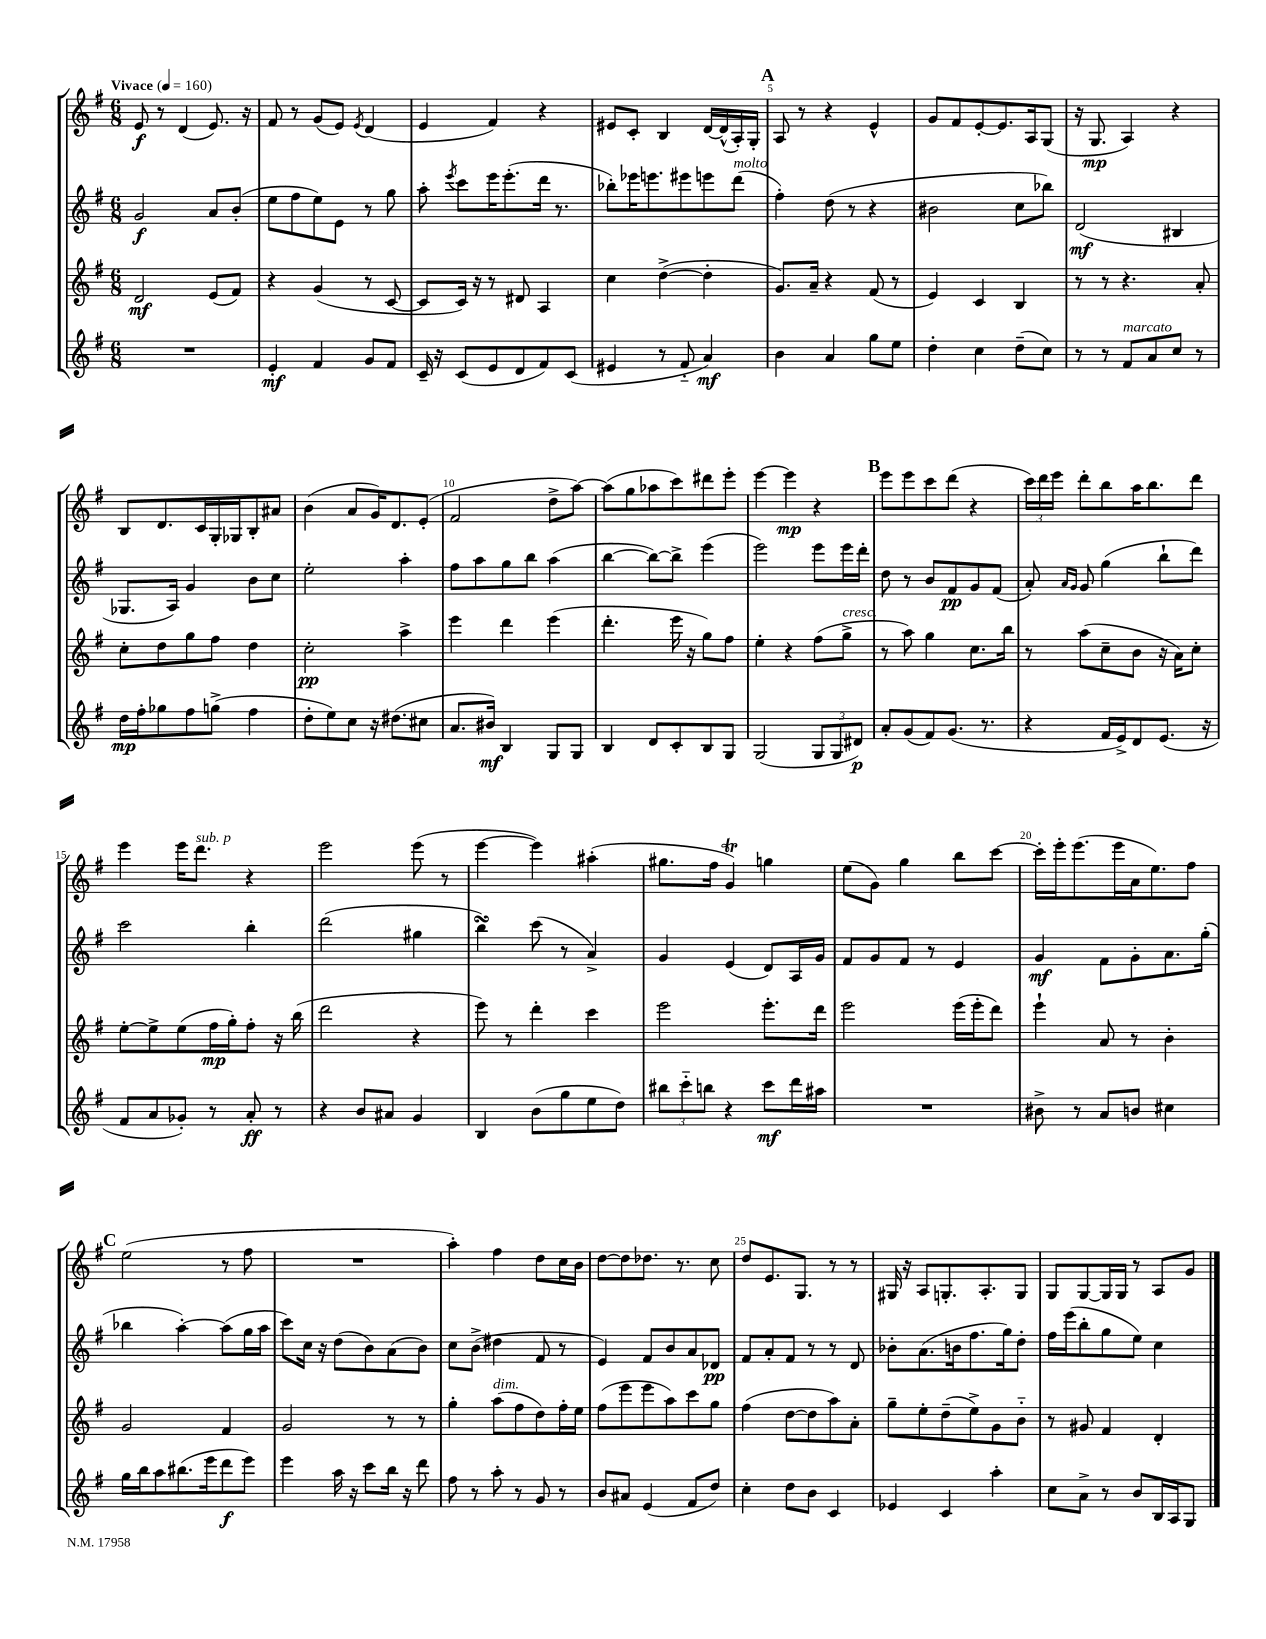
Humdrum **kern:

**kern	**kern	**kern	**kern
*staff4	*staff3	*staff2	*staff1
*clefG2	*clefG2	*clefG2	*clefG2
*k[f#]	*k[f#]	*k[f#]	*k[f#]
*M6/8	*M6/8	*M6/8	*M6/8
*MM160	*MM160	*MM160	*MM160
2.r	2d/	2g/	8e/
.	.	.	8r
.	.	.	(4d/
.	(8e/L	8a/L	8.e/)
.	8f#/J)	(8b'/J	.
.	.	.	16r
=	=	=	=
4e'/	4r	8ee\L	8f#/
.	.	8ff#\	8r
4f#/	(4g/	8ee\)	(8g/L
.	.	8e\J	8e/J)
.	.	.	8qe/
8g/L	8r	8r	(4d/
8f#/J	[8c/	8gg\	.
=	=	=	=
16c~/	8c/]L	8aa'\	4e/
16r	.	.	.
.	.	8qeee/	.
(8c/L	16c/Jk)	8ccc\L	.
.	16r	.	.
8e/	8r	16eee\K	4f#/)
.	.	(8.eee'\	.
8d/	8d#/	.	.
8f#/)	4A/	16ddd\Jk	4r
.	.	8.r	.
(8c/J	.	.	.
=	=	=	=
4e#/	4cc\	8bb-'\L)	8e#/L
.	.	16eee-\K	8c'/J
.	.	8.eee\	.
8r	([4dd^\	.	4B/
8f#'~/	.	8eee#\	.
4a/)	4dd'\]	8eee\	[16d/LL
.	.	.	(16d^^/]
.	.	(8ddd\J	16A'/)
.	.	.	16G'/JJ
=	=	=	=
4b\	8.g/L)	4ff#'\)	8A/
.	.	.	8r
.	16a~/Jk	.	.
4a/	4r	(8dd\	4r
.	.	8r	.
8gg\L	(8f#/	4r	4e^^/
8ee\J	8r	.	.
=	=	=	=
4dd'\	4e/)	2b#\	8g/L
.	.	.	8f#/
4cc\	4c/	.	[8e'/
.	.	.	8.e/]
(8dd~\L	4B/	8cc\L	.
.	.	.	16A/k
8cc\J)	.	8bb-\J)	(8G/J
=	=	=	=
8r	8r	(2d/	16r
.	.	.	8.G/
8r	8r	.	.
8f#/L	4.r	.	4A/)
8a/	.	.	.
8cc/J	.	4B#/	4r
8r	8a'/	.	.
=	=	=	=
16dd\LL	8cc'\L	8.G-/L	8B/L
16ff#'\J	.	.	.
8gg-\	8dd\	.	8.d/
.	.	16A/Jk)	.
8ff#\	8gg\	4g/	.
.	.	.	16c/L
(8gg^\J	8ff#\J	.	16G'/
.	.	.	16G-/J
4ff#\	4dd\	8b\L	8B'/
.	.	8cc\J	8a#/J
=	=	=	=
8dd'\L	2cc'\	2ee'\	(4b\
8ee\)	.	.	.
8cc\J	.	.	8a/L
16r	.	.	16g/K)
(8.dd#\L	.	.	8.d/
.	4aa^\	4aa'\	.
8cc#\J	.	.	(8e'/J
=	=	=	=
8.a/L	4eee\	8ff#\L	2f#/
.	.	8aa\	.
16b#/Jk)	.	.	.
4B/	4ddd\	8gg\	.
.	.	8bb\J	.
8G/L	(4eee\	(4aa\	8dd^\L
8G/J	.	.	[8aa\J)
=	=	=	=
4B/	4.ddd'\	[4bb\	(8aa\]L
.	.	.	8gg\
8d/L	.	8bb\_L)	8aa-\
8c'/	16eee\	8bb^\]J	8ccc\)
.	16r	.	.
8B/	8gg\L)	(4eee\	8ddd#\
8G/J	8ff#\J	.	8eee'\J
=	=	=	=
(2G/	4ee'\	2eee\)	[4eee\
.	4r	.	4eee\]
12G/L	(8ff#\L	8eee\L	4r
12G/	.	.	.
.	8gg^\J	16eee\L	.
12d#/J)	.	.	.
.	.	16ddd'\JJ	.
=	=	=	=
8a'/L	8r	8dd\	8eee\L
(8g/	8aa\)	8r	8eee\
8f#/)	4gg\	8b/L	8ccc\
(8.g/J	.	8f#/	(8ddd\J
.	8.cc\L	8g/	4r
8.r	.	.	.
.	.	(8f#/J	.
.	16bb\Jk	.	.
=	=	=	=
4r	8r	8a'/)	24ccc\LL)
.	.	.	24ddd\
.	.	.	24eee\JJ
.	.	16qqa/LL	.
.	.	16qqg/JJ	.
.	(8aa\L	8g/	8ddd'\L
16f#/LL	8cc~\	(4gg\	8bb\
16e^/J)	.	.	.
8d/	8b\J	.	16aa\K
.	.	.	8.bb\
(8.e/J	16r	8bb`\L	.
.	16a\LK)	.	.
.	8cc'\J	8ddd\J)	8ddd\J
16r	.	.	.
=	=	=	=
8f#/L	[8ee'\L	2ccc\	4eee\
8a/	8ee^\]	.	.
8g-'/J)	(8ee\	.	16eee\LK
.	.	.	8.ddd\J
8r	16ff#\L	.	.
.	16gg'\J)	.	.
8a'/	8ff#'\J	4bb'\	4r
8r	16r	.	.
.	(16bb\	.	.
=	=	=	=
4r	2ddd\	(2ddd\	2eee\
8b/L	.	.	.
8a#/J	.	.	.
4g/	4r	4gg#\	(8eee\
.	.	.	8r
=	=	=	=
4B/	8eee\)	4bb\)	[4eee\
.	8r	.	.
(8b\L	4ddd'\	(8ccc\	4eee\])
8gg\	.	8r	.
8ee\	4ccc\	4a^/)	(4aa#'\
8dd\J)	.	.	.
=	=	=	=
12bb#\L	2eee\	4g/	8.gg#\L
12ccc'~\	.	.	.
12bb\J	.	.	.
.	.	.	16ff#\Jk
4r	.	(4e/	4g/)
8ccc\L	8.eee'\L	8d/L)	4gg\
16ddd\L	.	16A/L	.
16aa#\JJ	16ddd\Jk	16g/JJ	.
=	=	=	=
2.r	2eee\	8f#/L	(8ee\L
.	.	8g/	8g\J)
.	.	8f#/J	4gg\
.	.	8r	.
.	(16eee\LL	4e/	8bb\L
.	16eee'\J	.	.
.	8ddd\J)	.	[8ccc\J
=	=	=	=
8b#^\	4eee`\	4g/	16ccc'\]LL
.	.	.	16eee'\J
8r	.	.	(8.eee\
8a/L	8a/	8f#\L	.
.	.	.	16eee\L
8b/J	8r	8g'\	16a\J
.	.	.	8.ee\)
4cc#\	4b'\	8.a\	.
.	.	.	8ff#\J
.	.	(16gg'\Jk	.
=	=	=	=
16gg\LL	2g/	4bb-\	(2ee\
16bb\J	.	.	.
8aa\	.	.	.
(8.bb#\	.	[4aa'\)	.
16eee\k	.	.	.
8ddd\	4f#/	(8aa\]L	8r
8eee\J)	.	16gg\L	8ff#\
.	.	16aa\JJ	.
=	=	=	=
4eee\	2g/	8ccc\L)	2.r
.	.	16cc\Jk	.
.	.	16r	.
16aa\	.	(8dd\L	.
16r	.	.	.
8ccc\L	.	8b\)	.
16bb\Jk	8r	(8a\	.
16r	.	.	.
8ddd\	8r	8b\J)	.
=	=	=	=
8ff#\	4gg'\	8cc\L	4aa'\)
8r	.	(8b^\J	.
8aa'\	(8aa\L	4dd#\	4ff#\
8r	8ff#\	.	.
8g/	8dd\)	8f#/	8dd\L
8r	16ff#'\L	8r	16cc\L
.	16ee\JJ	.	16b\JJ
=	=	=	=
8b/L	(8ff#\L	4e/)	[8dd\L
8a#/J	8eee\	.	8dd\]
(4e/	8eee\	8f#/L	8.dd-\J
.	8aa\)	8b/	.
.	.	.	8.r
8f#/L	8ccc\	8a/	.
8dd/J)	8gg\J	8d-/J	8cc\
=	=	=	=
4cc'\	(4ff#\	8f#/L	8dd/L
.	.	8a'/	8.e/
8dd\L	[8dd\L	8f#/J	.
.	.	.	8.G/J
8b\J	8dd\]	8r	.
4c/	8aa\)	8r	8r
.	8a'\J	8d/	8r
=	=	=	=
4e-/	8gg~\L	8b-'\L	16G#/
.	.	.	16r
.	8ee'\	(8.a\	8A/L
4c/	(8dd~\	.	8.G'/
.	.	16b\k	.
.	8ee^\)	8.ff#\	.
.	.	.	8.A'/
4aa'\	8g\	.	.
.	.	16gg\k)	.
.	8b'~\J	8dd'\J	8G/J
=	=	=	=
8cc\L	8r	16ff#\LL	8G/L
.	.	(16eee\J	.
8a^\J	8g#/	8bb'\	[8G/
8r	4f#/	8gg\	16G/]L
.	.	.	16G/JJ
8b/L	.	8ee\J)	8r
16B/L	4d'/	4cc\	8A/L
16A/J	.	.	.
8G/J	.	.	8g/J
==	==	==	==
*-	*-	*-	*-
